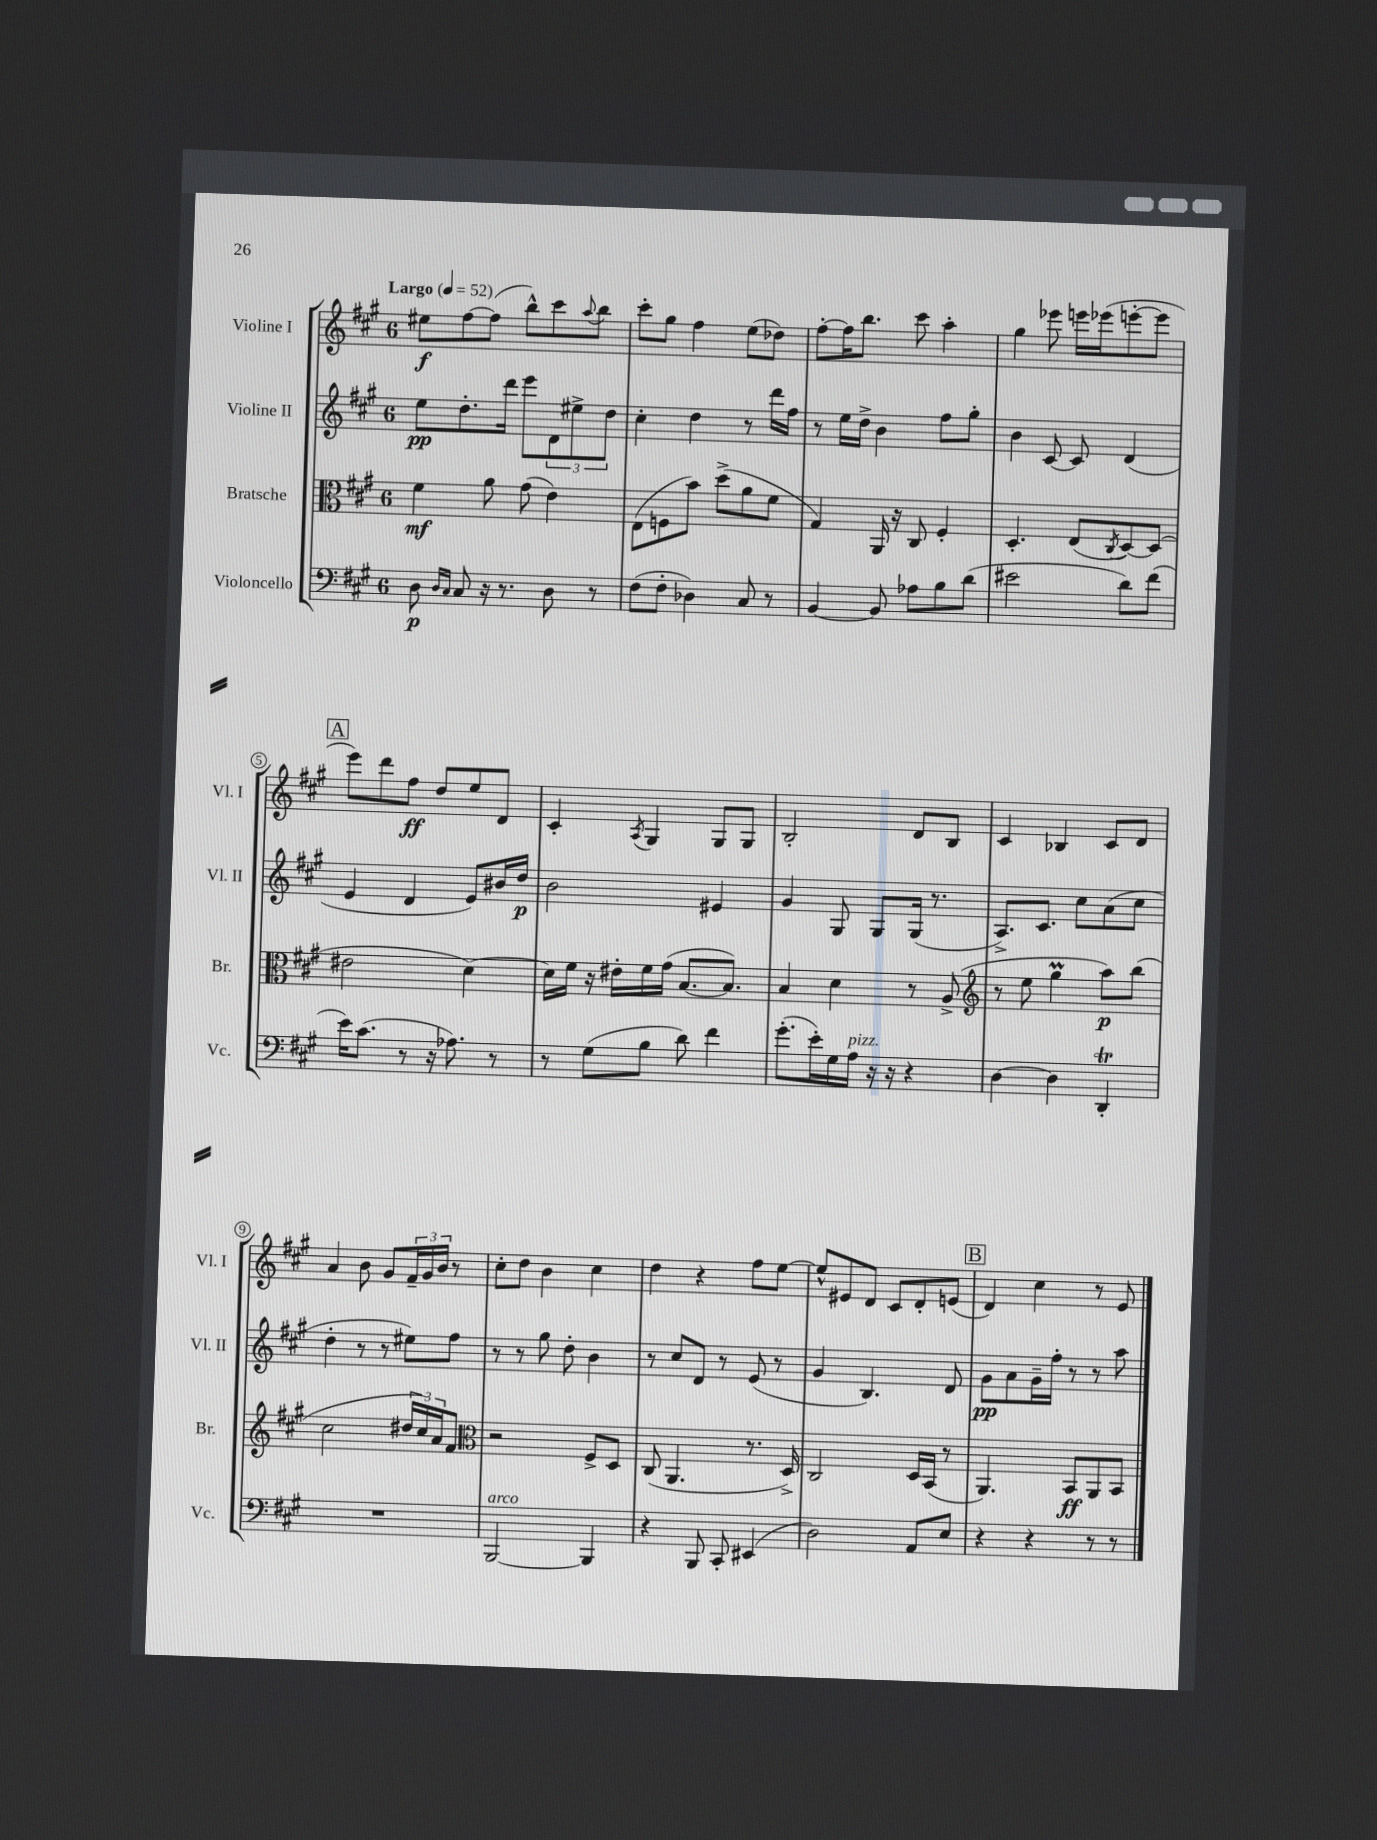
<<
\new StaffGroup <<
\new Staff = "s0" \with { instrumentName = "Violine I" shortInstrumentName = "Vl. I" } {
    \clef treble \key a \major \once \override Staff.TimeSignature.style = #'single-digit \time 6/8 \tempo "Largo" 4 = 52
    eis''8\f fis''8~ fis''8( b''8-^) cis'''8 \appoggiatura { a''8 } b''8 |
    cis'''8-. gis''8 fis''4 e''8( des''8) |
    fis''8~-. fis''16 b''8. cis'''8 a''4-. |
    gis''4 ees'''8 e'''16 ees'''16( e'''8~-. e'''8 |
    \mark \markup { \box "A" } e'''8) d'''8 fis''8\ff d''8 e''8 d'8 |
    cis'4-. \acciaccatura { a8 } gis4 gis8 gis8 |
    b2-. d'8 b8 |
    cis'4 bes4 cis'8 d'8 |
    a'4 b'8 gis'8 \tuplet 3/2 { fis'16-- gis'16 b'16 } r8 |
    cis''8-. d''8 b'4 cis''4 |
    d''4 r4 fis''8 e''8~ |
    e''8-^ eis'8 d'8 cis'8 d'8-. e'8( |
    \mark \markup { \box "B" } d'4) cis''4 r8 e'8 \bar "|." |
}
\new Staff = "s1" \with { instrumentName = "Violine II" shortInstrumentName = "Vl. II" } {
    \clef treble \key a \major \once \override Staff.TimeSignature.style = #'single-digit \time 6/8
    e''8\pp d''8.-. d'''16 e'''8 \tuplet 3/2 { d'8 eis''8-> d''8 } |
    cis''4-. d''4 r8 d'''16 fis''16 |
    r8 e''16 d''16-> b'4 fis''8 gis''8-. |
    b'4 cis'8~ cis'8 d'4( |
    \mark \markup { \box "A" } e'4 d'4 e'8) bis'16 d''16\p |
    b'2 eis'4 |
    gis'4 gis8 gis8 gis16( r8. |
    a8.->) cis'8. cis''8 a'8( cis''8 |
    d''4-. r8 r8 eis''8) fis''8 |
    r8 r8 gis''8 d''8-. b'4 |
    r8 cis''8 d'8 r8 e'8( r8 |
    gis'4 b4.) d'8 |
    \mark \markup { \box "B" } gis'8\pp a'8 gis'16-- fis''16-. r8 r8 a''8 \bar "|." |
}
\new Staff = "s2" \with { instrumentName = "Bratsche" shortInstrumentName = "Br." } {
    \clef alto \key a \major \once \override Staff.TimeSignature.style = #'single-digit \time 6/8
    fis'4\mf a'8 gis'8( e'4) |
    e8( f8 b'8) d''8->( a'8 fis'8 |
    gis4) a,16 r16 cis8 fis4-. |
    d4.-. e8( \acciaccatura { cis8 } d8~) d8( |
    \mark \markup { \box "A" } eis'2 d'4~) |
    d'16 fis'16 r16 eis'16-. fis'16 gis'16( b8.~ b8.) |
    b4 d'4 r8 a8->( |
    \clef treble r8 e''8 gis''4\prall a''8\p) b''8( |
    cis''2 \tuplet 3/2 { dis''16 cis''16) a'16 } fis'8 |
    \clef alto r2 fis8-> d8 |
    cis8( a,4. r8. d16->) |
    cis2 d16 b,16( r8 |
    \mark \markup { \box "B" } a,4.) b,8\ff a,8 b,8 \bar "|." |
}
\new Staff = "s3" \with { instrumentName = "Violoncello" shortInstrumentName = "Vc." } {
    \clef bass \key a \major \once \override Staff.TimeSignature.style = #'single-digit \time 6/8
    d8\p \grace { d16 cis16 } cis8 r16 r8. d8 r8 |
    fis8( fis8-. des4) cis8 r8 |
    b,4~ b,8 aes8 b8 d'8( |
    eis'2 d'8) fis'8( |
    \mark \markup { \box "A" } e'16) cis'8.( r8 r16 aes8.) r8 |
    r8 gis8( b8 d'8) fis'4 |
    gis'8.-.( e'16-.) gis16 a16^\markup { \italic "pizz." } r16 r16 r4 |
    d4~ d4 d,4-.\trill |
    R2. |
    b,,2~^\markup { \italic "arco" } b,,4 |
    r4 b,,8 cis,8-. eis,4( |
    d2) a,8 e8 |
    \mark \markup { \box "B" } r4 r4 r8 r8 \bar "|." |
}
>>
>>
\layout { \context { \Score \override BarNumber.stencil = #(make-stencil-circler 0.1 0.3 ly:text-interface::print) } }
